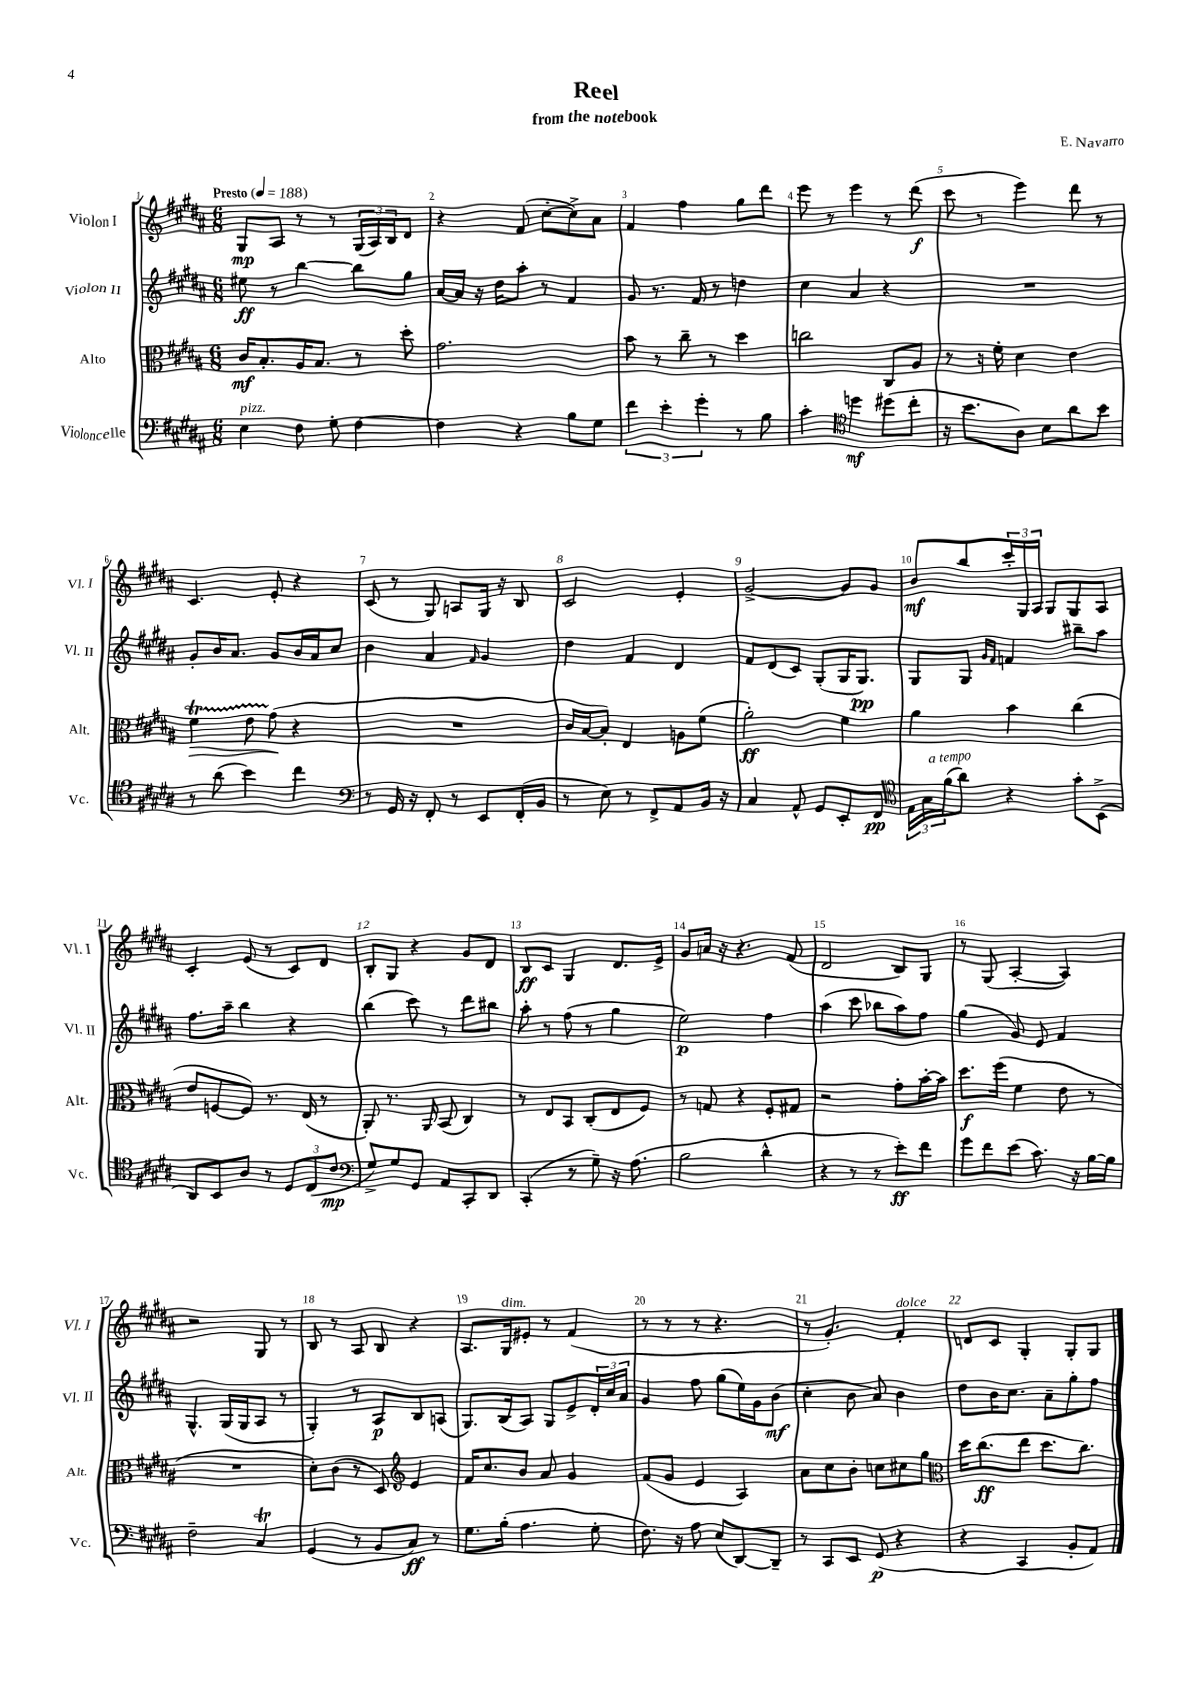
\header { title = "Reel" composer = "E. Navarro" subtitle = "from the notebook" }
<<
\new StaffGroup <<
\new Staff = "s0" \with { instrumentName = "Violon I" shortInstrumentName = "Vl. I" } {
    \clef treble \key b \major \numericTimeSignature \time 6/8 \tempo "Presto" 4 = 188
    gis8\mp ais8 r8 r8 \tuplet 3/2 { gis16( ais16) b16 } dis'8 |
    r4 fis'8( cis''8~-. cis''8->) ais'8 |
    fis'4 fis''4 gis''8 dis'''8 |
    e'''8 r8 e'''4 r8 dis'''8\f( |
    cis'''8 r8 e'''4) dis'''8 r8 |
    cis'4. e'8-. r4 |
    cis'8( r8 gis8) a8 gis16 r16 b8 |
    cis'2 e'4-. |
    gis'2~-> gis'8 gis'8 |
    b'8\mf b''8 \tuplet 3/2 { cis'''16-. gis16 ais16 } gis8 gis8 ais8 |
    cis'4-. e'8( r8 cis'8) dis'8 |
    b8-. gis8 r4 gis'8 dis'8 |
    b8\ff cis'8 gis4 dis'8. e'16-> |
    gis'8 a'16 r16 r4. fis'8( |
    dis'2 b8) gis8 |
    r8 gis8( ais4~-. ais4) |
    r2 gis8 r8 |
    b8 r8 ais8 b8 r4 |
    ais8. gis16^\markup { \italic "dim." } eis'8-. r8 fis'4( |
    r8 r8 r8 r4. |
    r8 gis'4.-.) fis'4-.^\markup { \italic "dolce" } |
    d'8 cis'8 gis4-. gis8-. gis8 \bar "|." |
}
\new Staff = "s1" \with { instrumentName = "Violon II" shortInstrumentName = "Vl. II" } {
    \clef treble \key b \major \numericTimeSignature \time 6/8
    eis''8\ff r8 b''4~ b''8 gis''8 |
    ais'16~ ais'16 r16 dis''16 ais''8-. r8 fis'4 |
    gis'8 r8. fis'16 r8 d''4 |
    cis''4 ais'4 r4 |
    R2. |
    gis'8-. b'16 ais'8. gis'8 b'16 ais'16 cis''8 |
    b'4 ais'4 \grace { fis'16 } gis'4 |
    dis''4 fis'4 dis'4 |
    fis'8 dis'8( cis'8) gis8-.( gis16 gis8.\pp) |
    gis8 gis8 \grace { gis'16 fis'16 } f'4 bis''8-- ais''8 |
    fis''8. ais''16-- b''4 r4 |
    b''4( cis'''8) r8 dis'''8 bis''8 |
    ais''8-. r8 fis''8( r8 gis''4 |
    e''2\p) fis''4 |
    ais''4( cis'''8 bes''8 ais''8) fis''8 |
    gis''4( gis'8) e'8 fis'4 |
    gis4.-^ gis16( gis16 ais8 r8 |
    gis4-.) r8 ais8\p b8 a8( |
    gis8.) b16( ais8) gis8 e'8-> \tuplet 3/2 { dis'16-. cis''16 ais'16 } |
    gis'4 fis''8 gis''8( e''16) gis'16 b'8\mf( |
    cis''4-. b'8 ais'8) b'4 |
    dis''8 b'16 cis''8. ais'8-- gis''8-. fis''8 \bar "|." |
}
\new Staff = "s2" \with { instrumentName = "Alto" shortInstrumentName = "Alt." } {
    \clef alto \key b \major \numericTimeSignature \time 6/8
    cis'16\mf b8.-. ais16 b8. r8 dis''8-. |
    gis'2. |
    b'8 r8 cis''8-- r8 dis''4 |
    c''2 cis8 ais8 |
    r8 r16 fis'16-. dis'4 e'4 |
    fis'4\startTrillSpan\> e'8 gis'8\stopTrillSpan\!( r4 |
    R2. |
    cis'16 b16~ b8-.) e4 a8 fis'8( |
    ais'2-.\ff) fis'4 |
    ais'4 b'4 cis''4( |
    e'8 f8~ f8) r8. e16( r8 |
    ais,8-.) r8. ais,16 b,8( cis4) |
    r8 e8 b,8 cis8-.( e8 fis8) |
    r8 g8 r4 fis8-. gis8 |
    r2 gis'8-. b'16~-. b'16 |
    dis''8.\f fis''16( fis'4 e'8 r8 |
    R2. |
    dis'8-.) cis'8( r8 dis8) \clef treble e'4 |
    fis'16 cis''8. b'8 ais'8 gis'4 |
    fis'8( gis'8 e'4 ais4) |
    ais'8 cis''8 b'8-. c''8 cis''8 gis''8 |
    \clef alto dis''16 cis''8.\ff( e''8 dis''8. cis''8.) \bar "|." |
}
\new Staff = "s3" \with { instrumentName = "Violoncelle" shortInstrumentName = "Vc." } {
    \clef bass \key b \major \numericTimeSignature \time 6/8
    e4^\markup { \italic "pizz." } fis8 gis8-. fis4~ |
    fis4 r4 b8 gis8 |
    \tuplet 3/2 { fis'4 e'4-. gis'4-. } r8 b8 |
    cis'4-. \clef tenor d''4\mf dis''8( cis''8-. |
    r16 b'8. ais8) b8 ais'8 b'8 |
    r8 ais'8( b'4) cis''4 |
    \clef bass r8 gis,16 r16 fis,8-. r8 e,8 fis,16-.( b,16 |
    r8 e8) r8 fis,8-> ais,8 b,16 r16 |
    cis4 ais,8-^ gis,8 e,8-. fis,8\pp |
    \clef tenor \tuplet 3/2 { e16 gis16^\markup { \italic "a tempo" } fis'16( } ais'8) r4 gis'8-. b,8->( |
    ais,8) b,8 ais8 r8 \tuplet 3/2 { dis8 cis8( cis'8\mp } |
    \clef bass gis8->) gis8 gis,8 ais,8 cis,8-. dis,8 |
    cis,4-.( r8 gis8--) r16 ais8.( |
    b2 dis'4-^ |
    r4 r8 r8 e'8-.\ff) fis'8 |
    gis'8 fis'8 e'8( cis'8.) r16 b16~ b16 |
    fis2-- cis4\trill |
    gis,4( r8 b,8 cis8\ff) r8 |
    gis8. b16-.( ais4. gis8-. |
    fis8.) r16 ais8 e8( dis,8~) dis,8-- |
    r8 cis,8 e,8 gis,8\p( r4 |
    r4 cis,4 b,8-. ais,8) \bar "|." |
}
>>
>>
\layout { \context { \Score \override BarNumber.break-visibility = ##(#f #t #t) barNumberVisibility = #all-bar-numbers-visible } }
